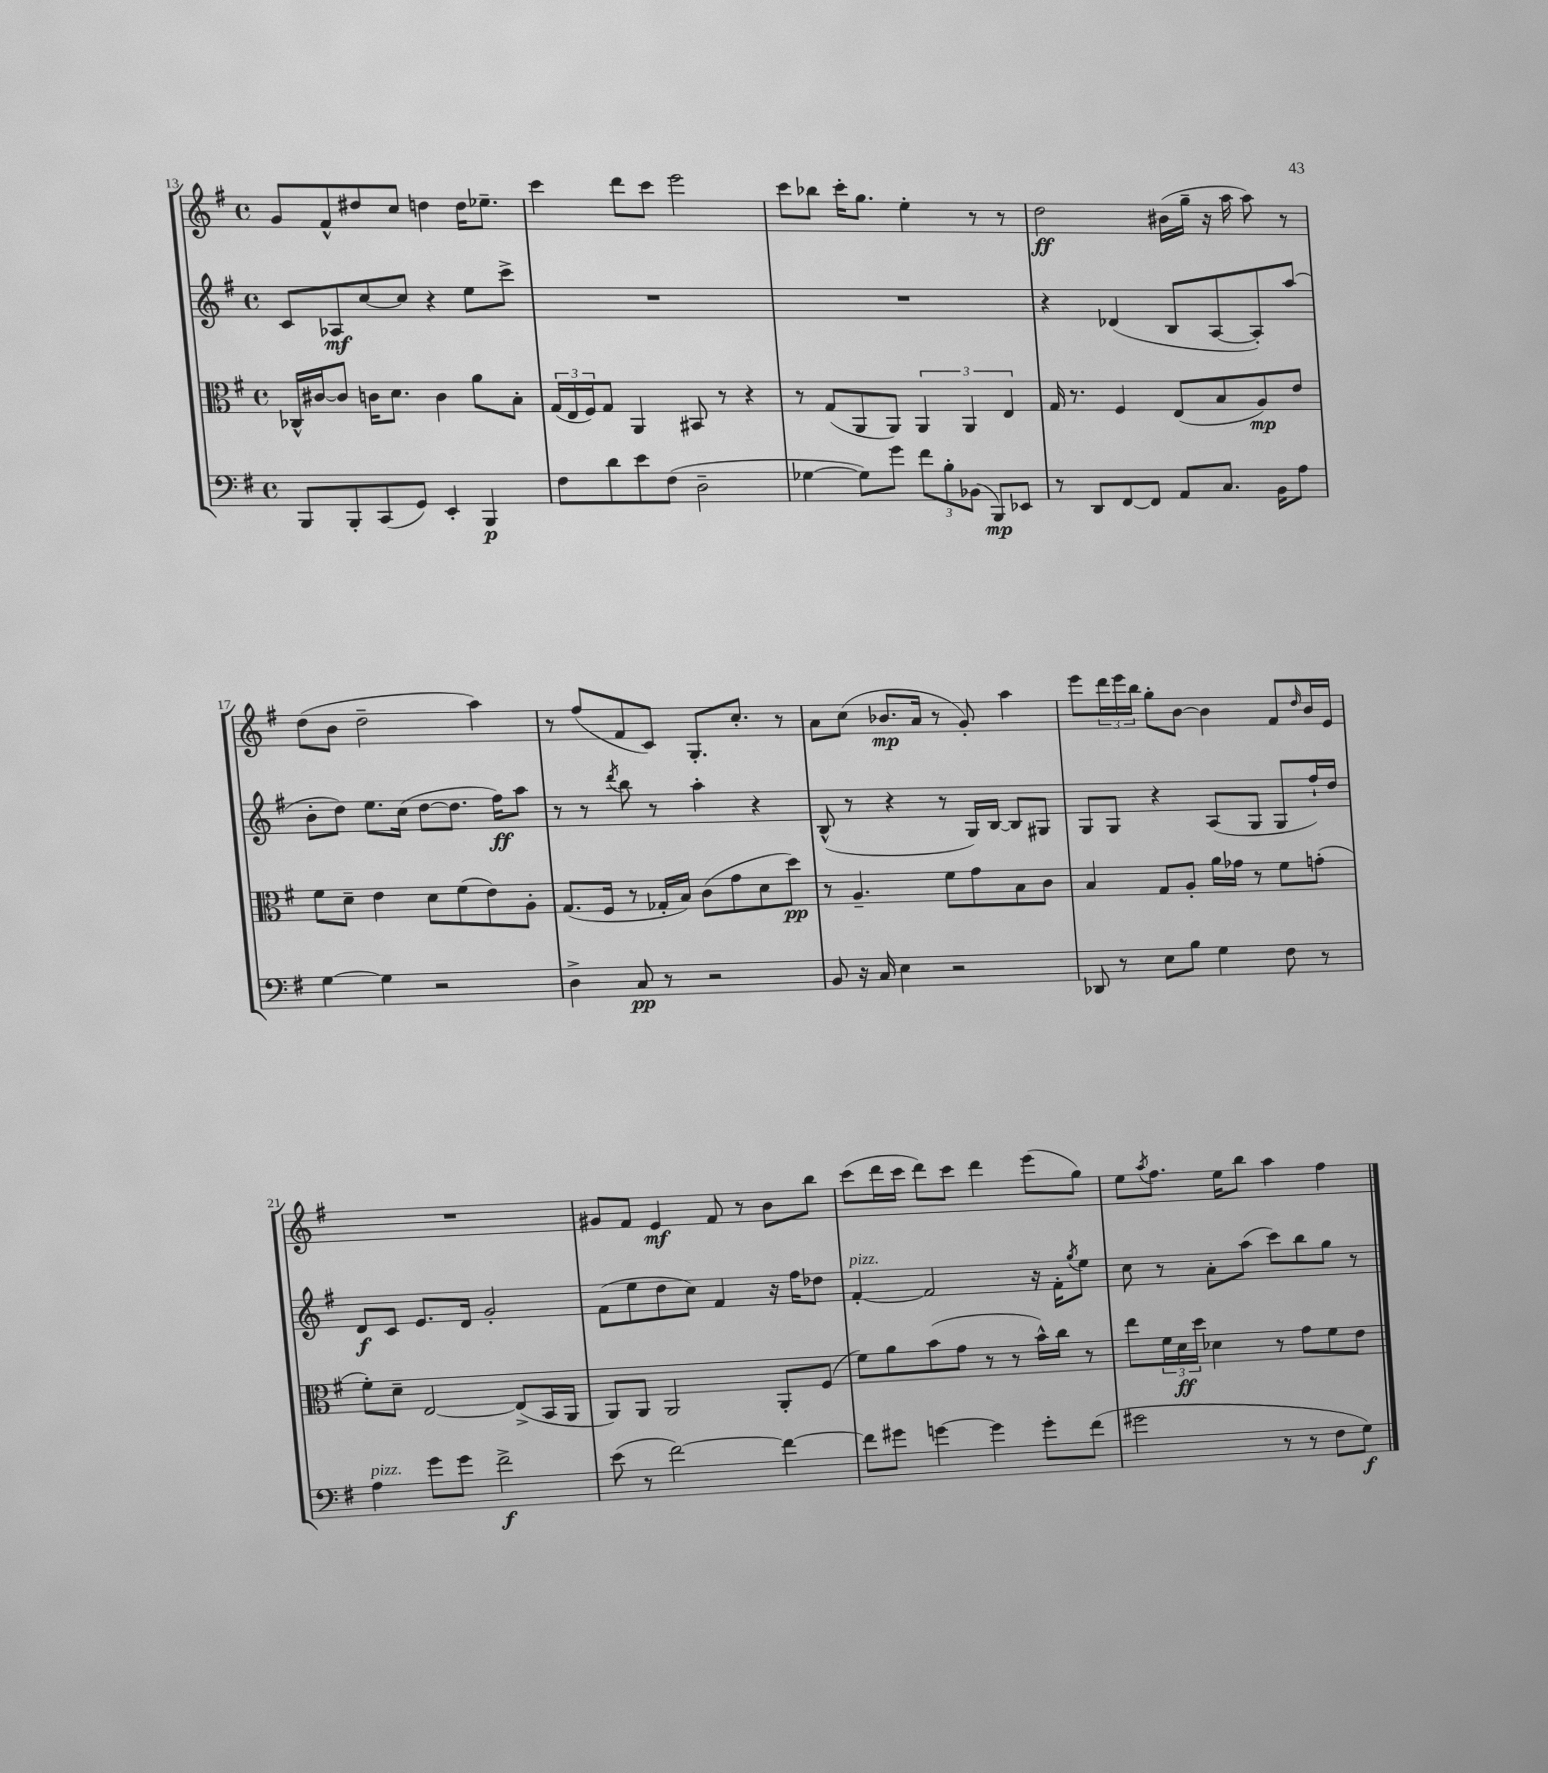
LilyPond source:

<<
\new StaffGroup <<
\new Staff = "s0" {
    \clef treble \key g \major \defaultTimeSignature \time 4/4
    g'8 fis'8-^ dis''8 c''8 d''4 d''16 ees''8.-- |
    c'''4 d'''8 c'''8 e'''2 |
    c'''8 bes''8 c'''16-. g''8. e''4-. r8 r8 |
    d''2\ff bis'16( g''16-- r16 a''16 a''8) r8 |
    d''8( b'8 d''2-- a''4) |
    r8 fis''8( fis'8 c'8) g8.-. c''8.-. r8 |
    a'8 c''8( bes'8.\mp a'16 r8 g'8-.) a''4 |
    e'''8 \tuplet 3/2 { d'''16 e'''16 b''16 } g''8-. b'8~ b'4 fis'8 \grace { d''16 } b'16 e'16 |
    R1 |
    gis'8 fis'8 e'4\mf fis'8 r8 b'8 b''8 |
    c'''8( d'''16 c'''16 d'''8) c'''8 d'''4 e'''8( g''8) |
    e''8 \acciaccatura { a''8 } fis''8. e''16 b''8 a''4 fis''4 \bar "|." |
}
\new Staff = "s1" {
    \clef treble \key g \major \defaultTimeSignature \time 4/4
    c'8 aes8\mf c''8~ c''8 r4 e''8 c'''8-> |
    R1 |
    R1 |
    r4 des'4( b8 a8~ a8-.) a''8( |
    b'8-. d''8) e''8. c''16( d''8~ d''8. fis''16\ff) a''8 |
    r8 r8 \acciaccatura { d'''8 } b''8 r8 a''4-. r4 |
    b8-^( r8 r4 r8 g16) b16~ b8 gis8 |
    g8 g8 r4 a8( g8 g8 fis''16-!) d''16 |
    d'8\f c'8 e'8. d'16 g'2-. |
    fis'8( e''8 d''8 c''8) fis'4 r16 fis''16 des''8 |
    fis'4~-.^\markup { \italic "pizz." } fis'2 r16 fis'16-. \acciaccatura { g''8 } e''8 |
    c''8 r8 a'8-. a''8( c'''8) b''8 g''8 r8 \bar "|." |
}
\new Staff = "s2" {
    \clef alto \key g \major \defaultTimeSignature \time 4/4
    ces16-^ cis'16~ cis'8 c'16 d'8. c'4 a'8 b8-. |
    \tuplet 3/2 { g16( e16 fis16) } g8 a,4 bis,8 r8 r4 |
    r8 g8( a,8 a,8) \tuplet 3/2 { a,4 a,4 e4 } |
    g16 r8. fis4 e8( b8 a8\mp) e'8 |
    fis'8 d'8-- e'4 d'8 fis'8( e'8) a8-. |
    g8.( fis16 r8 ges16-. b16) c'8( g'8 d'8 d''8\pp) |
    r8 a4.-- fis'8 g'8 b8 c'8 |
    b4 g8 a8-. a'16 ges'16 r8 fis'8 g'8-.( |
    fis'8-.) d'8-- e2~ e8->( b,16 a,16 |
    a,8) a,8 a,2 a,8-. fis8( |
    fis'8) a'8 b'8( g'8 r8 r8 b'16-^) c''16 r8 |
    e''8 \tuplet 3/2 { fis'16 d'16\ff d''16 } des'4 r8 g'8 fis'8 e'8 \bar "|." |
}
\new Staff = "s3" {
    \clef bass \key g \major \defaultTimeSignature \time 4/4
    b,,8 b,,8-. c,8( g,8) e,4-. b,,4\p |
    fis8 d'8 e'8 fis8( d2-- |
    ges4~ ges8) g'8 \tuplet 3/2 { fis'8 b8-. bes,8( } b,,8\mp) ees,8 |
    r8 d,8 fis,8~ fis,8 a,8 c8. b,16 a8 |
    g4~ g4 r2 |
    d4-> c8\pp r8 r2 |
    b,8 r16 c16 e4 r2 |
    des,8 r8 e8 b8 g4 fis8 r8 |
    a4^\markup { \italic "pizz." } g'8 g'8 fis'2->\f |
    e'8( r8 fis'2~) fis'4~ |
    fis'8 gis'8 g'4~ g'4 g'8-. fis'8( |
    gis'2 r8 r8 fis8 g8\f) \bar "|." |
}
>>
>>
\layout { \context { \Score currentBarNumber = #13 } }
